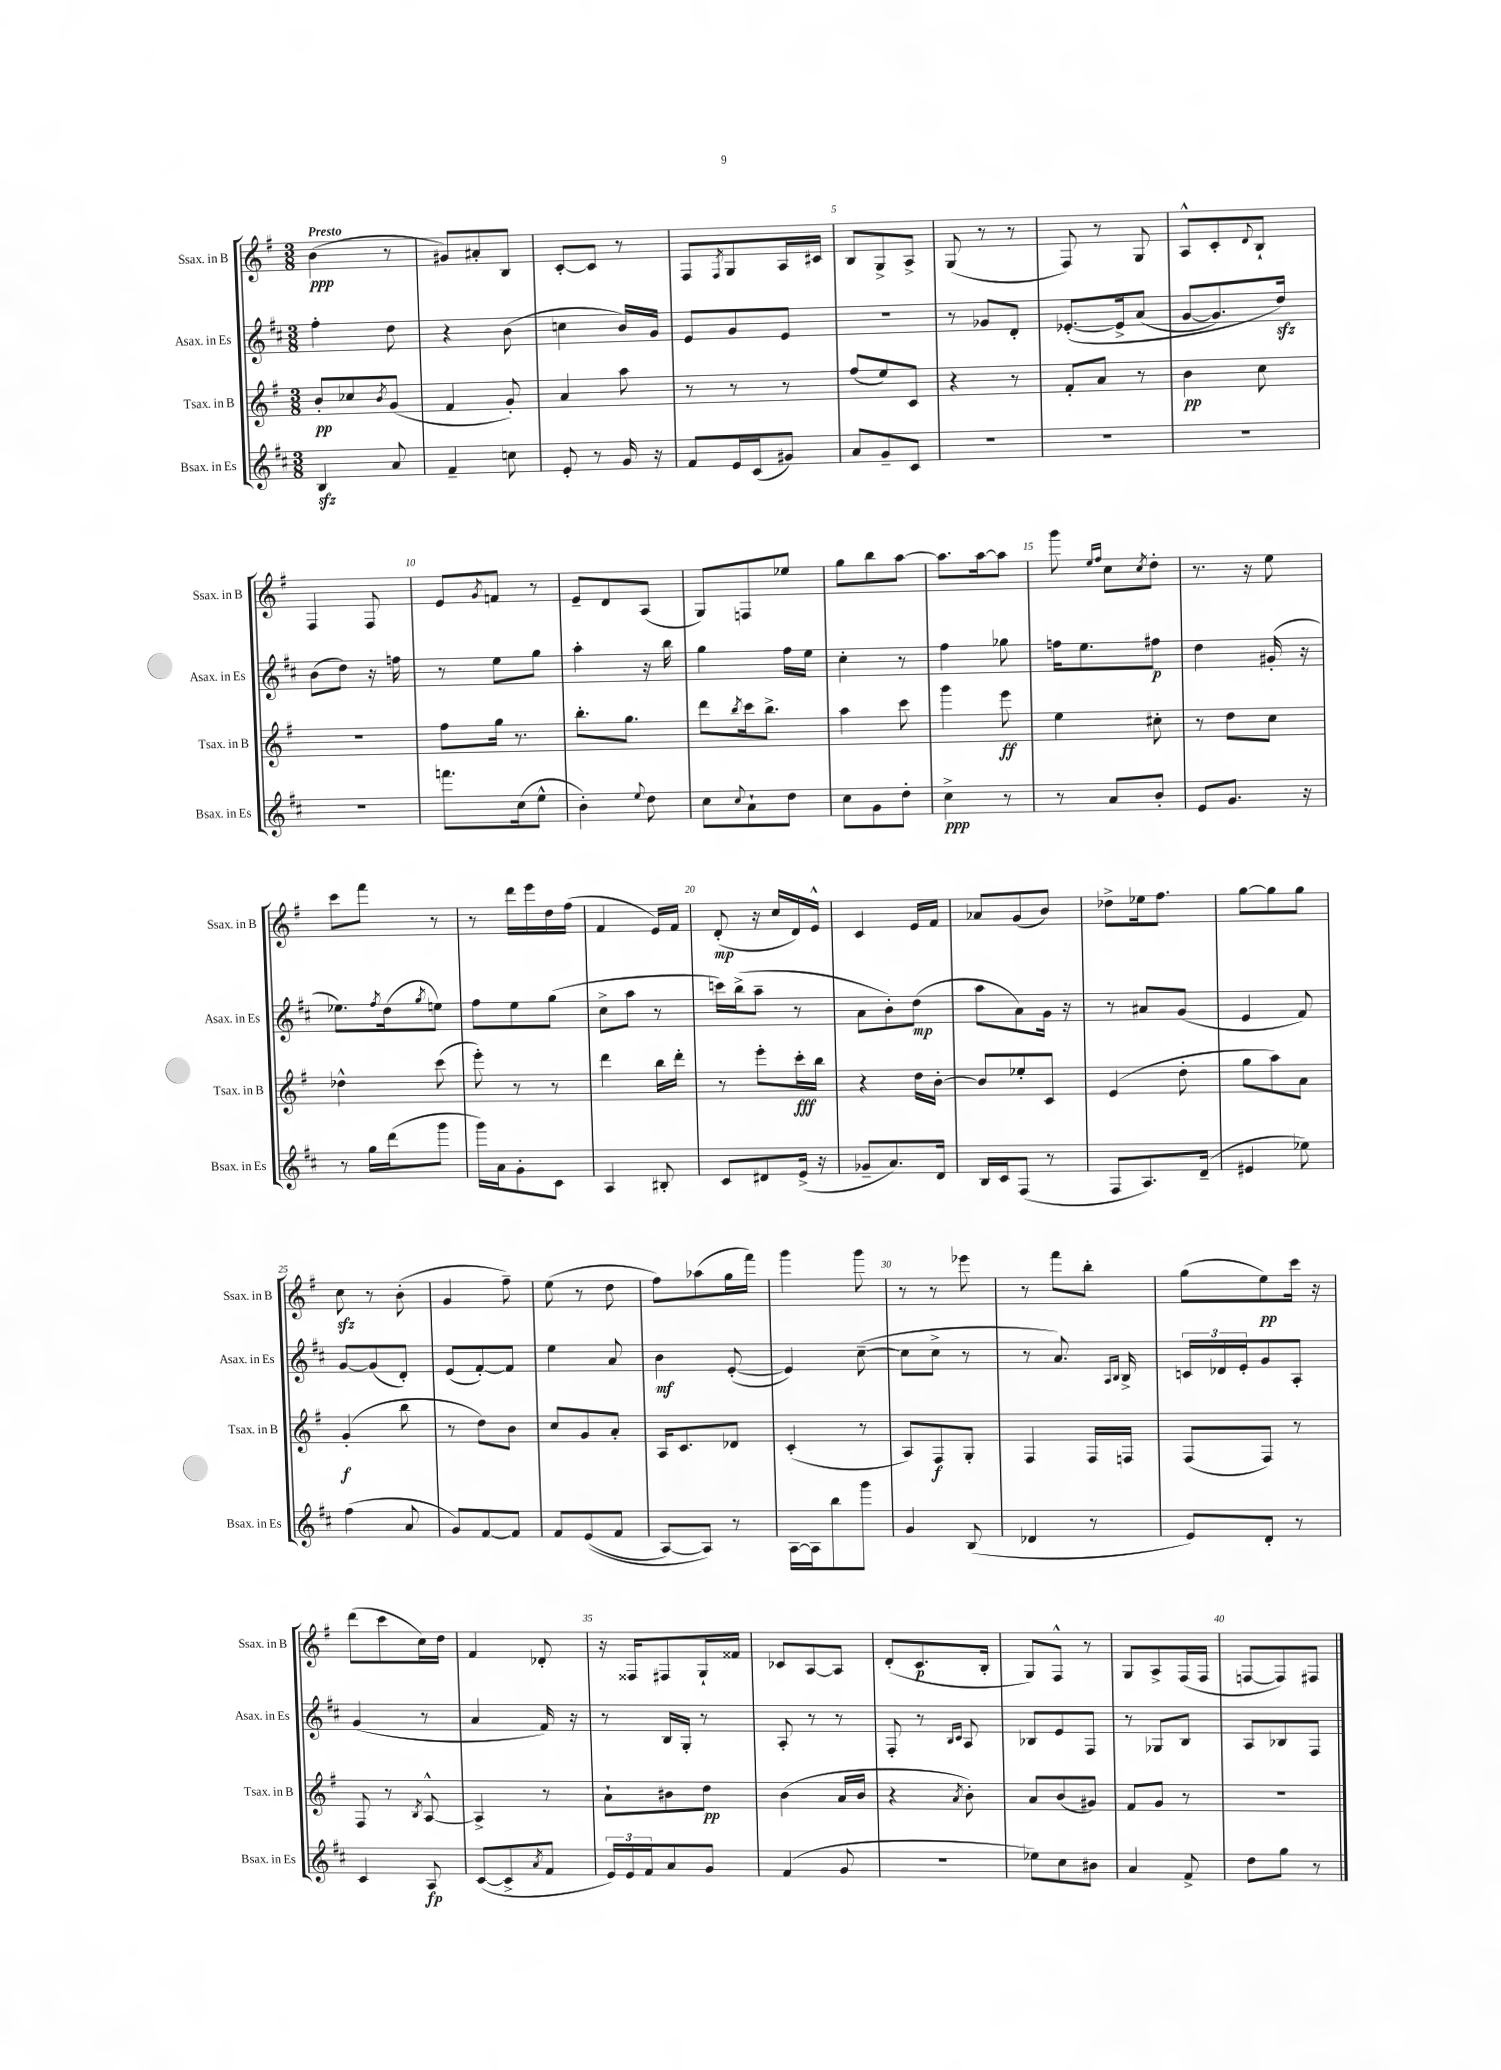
<<
\new StaffGroup <<
\new Staff = "s0" \with { instrumentName = "Ssax. in B" shortInstrumentName = "Ssax. in B" } {
    \clef treble \key g \major \numericTimeSignature \time 3/8 \tempo "Presto"
    b'4\ppp( r8 |
    gis'8) ais'8-. b8 |
    c'8~-. c'8 r8 |
    fis8 \acciaccatura { fis8 } g8 a16 cis'16 |
    b8 g8-> a8-> |
    g8( r8 r8 |
    fis8) r8 g8 |
    a8-^ c'8-. \appoggiatura { d'8 } b8-! |
    fis4 fis8 |
    e'8 \acciaccatura { g'8 } f'8 r8 |
    e'8-- d'8 a8( |
    g8) f8 ees''8 |
    g''8 b''8 a''8~ |
    a''8. a''16~ a''8 |
    g'''8 \grace { e''16 fis''16 } c''8 \acciaccatura { c''8 } d''8-. |
    r8. r16 e''8 |
    c'''8 fis'''8 r8 |
    r8 d'''16 e'''16 d''16 fis''16( |
    fis'4 e'16) fis'16 |
    d'8-.\mp( r16 c''16 d'16) e'16-^ |
    c'4 e'16 fis'16 |
    aes'8 g'8( b'8) |
    des''8-> ees''16 fis''8. |
    g''8~ g''8 g''8 |
    c''8\sfz r8 b'8-.( |
    g'4 fis''8--) |
    e''8( r8 d''8 |
    fis''8) aes''8( g''16 fis'''16) |
    g'''4 g'''8 |
    r8 r8 ees'''8 |
    r8 fis'''8 b''8-. |
    g''8( e''8\pp) c'''16 r16 |
    d'''8( c'''8 c''16) d''16 |
    fis'4 des'8-. |
    r16 fisis16 fis8 g16-! fisis'16 |
    ces'8 a8~ a8 |
    d'8-.( c'8.\p b16-. |
    g8) fis8-^ r8 |
    g8 a8-> fis16( fis16 |
    f8~ f8) fis8 \bar "|." |
}
\new Staff = "s1" \with { instrumentName = "Asax. in Es" shortInstrumentName = "Asax. in Es" } {
    \clef treble \key d \major \numericTimeSignature \time 3/8
    fis''4-. d''8 |
    r4 b'8( |
    c''4 b'16) g'16 |
    e'8 g'8 e'8 |
    R4. |
    r8 ges'8 d'8-. |
    ees'8.~-.\( ees'16-> a'8( |
    g'8~ g'8.) d''16\sfz\) |
    b'8( d''8) r16 f''16 |
    r8 e''8 g''8 |
    a''4-. r16 b''16 |
    g''4 fis''16 e''16 |
    cis''4-. r8 |
    fis''4 ges''8 |
    f''16 e''8. fis''8\p |
    d''4 gis'16-.( r16 |
    ees''8.) \acciaccatura { fis''8 } d''16( \acciaccatura { g''8 } e''8) |
    fis''8 e''8 g''8( |
    cis''8-> a''8 r8 |
    c'''16) b''16->( a''8-- r8 |
    a'8 b'8-.) d''8\mp( |
    a''8 a'8) g'16 r16 |
    r8 ais'8 g'8( |
    e'4 fis'8) |
    g'8~ g'8( d'8-.) |
    e'8( fis'8~-.) fis'8 |
    e''4 a'8 |
    b'4\mf e'8~-.( |
    e'4) cis''8~--( |
    cis''8 cis''8-> r8 |
    r8 a'8.) \grace { a16 b16 } b16-> |
    \tuplet 3/2 { c'16 des'16 e'16-. } g'8 a8-. |
    g'4( r8 |
    a'4 fis'16) r16 |
    r8 b16 g16-. r8 |
    a8-. r8 r8 |
    fis8-. r8 \grace { b16 cis'16 } a8 |
    bes8 e'8 fis8 |
    r8 ges8 b8 |
    a8 bes8 fis8 \bar "|." |
}
\new Staff = "s2" \with { instrumentName = "Tsax. in B" shortInstrumentName = "Tsax. in B" } {
    \clef treble \key g \major \numericTimeSignature \time 3/8
    b'8-.\pp ces''8 \acciaccatura { b'8 } g'8( |
    fis'4 g'8-.) |
    a'4 a''8 |
    r8 r8 r8 |
    fis''8( e''8) c'8 |
    r4 r8 |
    fis'8-. a'8 r8 |
    b'4\pp c''8 |
    R4. |
    fis''8 g''16 r8. |
    b''8.-. g''8. |
    d'''8 \acciaccatura { b''8 } c'''16 b''8.-> |
    a''4 c'''8 |
    g'''4 e'''8\ff |
    e''4 cis''8-. |
    r8 d''8 c''8 |
    des''4-^ c'''8( |
    e'''8-.) r8 r8 |
    d'''4 b''16 d'''16-. |
    r8 e'''8-. c'''16-.\fff b''16 |
    r4 d''16 b'16~-. |
    b'8 ees''8-. c'8 |
    e'4( d''8-. |
    g''8 a''8) a'8 |
    g'4-.\f( b''8 |
    r8 d''8) b'8 |
    c''8 g'8 a'8-. |
    a16 c'8. des'8 |
    c'4-.( r8 |
    a8) fis8\f g8-. |
    fis4 fis16 f16 |
    fis8( fis8) r8 |
    fis8 r8 \acciaccatura { b8 } a8~-^ |
    a4-> r8 |
    a'8-! bis'8 d''8\pp |
    b'4( a'16 b'16 |
    r4 \acciaccatura { a'8 } b'8-.) |
    a'8 b'8( gis'8) |
    fis'8 g'8 r8 |
    R4. \bar "|." |
}
\new Staff = "s3" \with { instrumentName = "Bsax. in Es" shortInstrumentName = "Bsax. in Es" } {
    \clef treble \key d \major \numericTimeSignature \time 3/8
    b4\sfz a'8 |
    fis'4-- c''8 |
    e'8-. r8 g'16 r16 |
    fis'8 e'16 cis'16( gis'8) |
    a'8 g'8-- cis'8 |
    R4. |
    R4. |
    R4. |
    R4. |
    f'''8. cis''16( e''8-^ |
    b'4-.) \appoggiatura { e''8 } d''8 |
    cis''8 \appoggiatura { cis''8 } a'8-! d''8 |
    cis''8 g'8 d''8-. |
    cis''4->\ppp r8 |
    r8 a'8 b'8-. |
    e'8 g'8. r16 |
    r8 g''16 d'''16( g'''8 |
    g'''16) a'16 g'8-. cis'8 |
    a4 bis8-. |
    cis'8 dis'8 e'16->( r16 |
    ges'8-- a'8.) d'16 |
    b16 cis'16 fis8( r8 |
    fis8 a8.) d'16--( |
    eis'4 ees''8) |
    fis''4( a'8 |
    g'8) fis'8~ fis'8 |
    fis'8 e'8(\( fis'8 |
    a8~) a8\) r8 |
    a16~ a16 b''8 g'''8 |
    g'4 b8( |
    des'4 r8 |
    e'8) d'8-. r8 |
    cis'4 a8\fp |
    cis'8~( cis'8-> \acciaccatura { a'8 } fis'8 |
    \tuplet 3/2 { e'16) e'16 fis'16 } a'8 g'8 |
    fis'4( g'8 |
    R4. |
    ees''8) cis''8 bis'8 |
    a'4 fis'8-> |
    d''8 g''8 r8 \bar "|." |
}
>>
>>
\layout { \context { \Score \override BarNumber.break-visibility = ##(#f #t #t) barNumberVisibility = #(every-nth-bar-number-visible 5) } }
